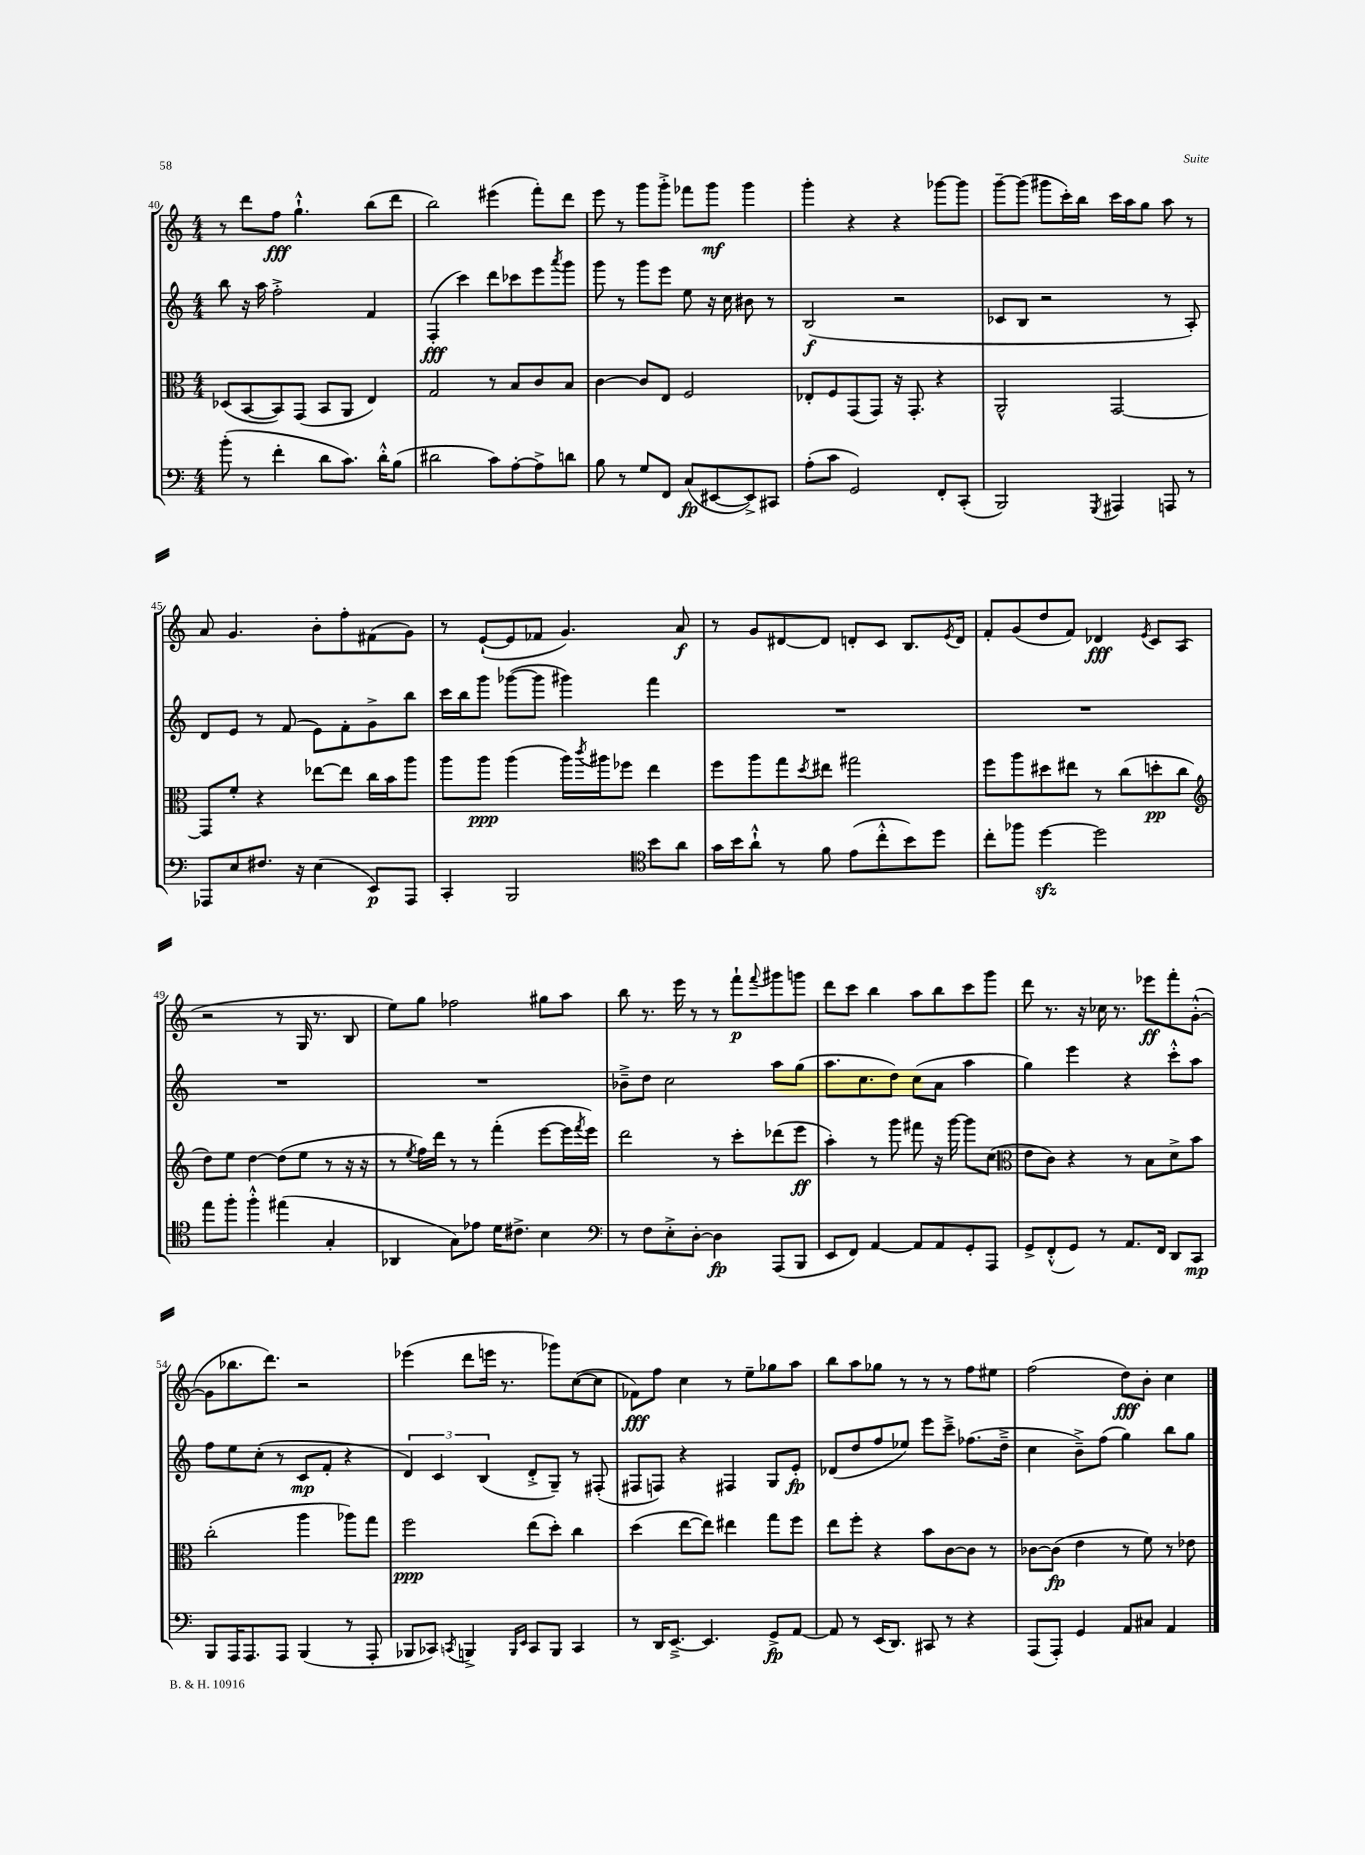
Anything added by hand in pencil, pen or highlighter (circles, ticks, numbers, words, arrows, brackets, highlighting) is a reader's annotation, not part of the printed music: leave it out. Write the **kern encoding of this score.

**kern	**dynam	**kern	**dynam	**kern	**dynam	**kern	**dynam
*part4	*part4	*part3	*part3	*part2	*part2	*part1	*part1
*staff4	*staff4	*staff3	*staff3	*staff2	*staff2	*staff1	*staff1
*clefF4	*	*clefC3	*	*clefG2	*	*clefG2	*
*k[]	*	*k[]	*	*k[]	*	*k[]	*
*M4/4	*	*M4/4	*	*M4/4	*	*M4/4	*
=40	=40	=40	=40	=40	=40	=40	=40
(8b'\	.	(8D-X/L	.	8bb\	.	8r	.
8r	.	[8BB/	.	16r	.	8ddd\L	.
.	.	.	.	16aa\	.	.	.
4f'\	.	8BB/])	.	2ff'^\	.	8ff\J	fff
.	.	(8GG/J	.	.	.	4.gg`^^\	.
8d\L	.	8BB/L	.	.	.	.	.
8.c\J)	.	8AA/J	.	.	.	.	.
.	.	4E/)	.	4f/	.	(8bb\L	.
16d'^^\KL	.	.	.	.	.	.	.
(8B\J	.	.	.	.	.	8ddd\J	.
=41	=41	=41	=41	=41	=41	=41	=41
2d#X\	.	2G/	.	(4F'/	fff	2bb\)	.
.	.	.	.	4ccc\)	.	.	.
8c\L)	.	8r	.	8ddd\L	.	(4eee#X\	.
[8A'\	.	8B/L	.	8ccc-X\	.	.	.
8A^\]	.	8c/	.	8eee\	.	8fff'\L)	.
.	.	.	.	8qaaa/	.	.	.
8dn\J	.	8B/J	.	8ggg\J	.	8ddd\J	.
=42	=42	=42	=42	=42	=42	=42	=42
8B\	.	[4c\	.	8ggg\	.	8eee\	.
8r	.	.	.	8r	.	8r	.
8G/L	.	8c/L]	.	8ggg\L	.	8ggg\L	.
8FF/J	.	8E/J	.	8eee\J	.	8ggg'^\J	.
(8C/L	fp	2F/	.	8ee\	.	8fff-X\L	.
[8EE#X/	.	.	.	16r	.	8ggg\J	mf
.	.	.	.	16cc\	.	.	.
8EE#^/])	.	.	.	8b#X\	.	4ggg\	.
8CC#X/J	.	.	.	8r	.	.	.
=43	=43	=43	=43	=43	=43	=43	=43
(8A'\L	.	8E-X'/L	.	(2B/	f	4ggg'\	.
8c\J	.	8F/	.	.	.	.	.
2GG/)	.	(8GG/	.	.	.	4r	.
.	.	8GG/J)	.	.	.	.	.
.	.	16r	.	2r	.	4r	.
.	.	8.GG'/	.	.	.	.	.
8FF'/L	.	4r	.	.	.	[8ggg-X\L	.
(8CC'/J	.	.	.	.	.	8ggg-\J]	.
=44	=44	=44	=44	=44	=44	=44	=44
2BBB/)	.	2AA^^/	.	8c-X/L	.	[8ggg~\L	.
.	.	.	.	8B/J	.	(8ggg\J]	.
.	.	.	.	2r	.	8ggg#X\L	.
.	.	.	.	.	.	16ccc'\L)	.
.	.	.	.	.	.	16bb\JJ	.
8qGGG/	.	.	.	.	.	.	.
4AAA#X/	.	[2GG/	.	.	.	16ccc\LL	.
.	.	.	.	.	.	16aa\J	.
.	.	.	.	.	.	8gg\J	.
8AAAn/	.	.	.	8r	.	8aa\	.
8r	.	.	.	8A'/)	.	8r	.
!!LO:LB:g=z
=45	=45	=45	=45	=45	=45	=45	=45
8AAA-X/L	.	8GG/L]	.	8d/L	.	8a/	.
8E/	.	8f'/J	.	8e/J	.	4.g/	.
8.F#X/J	.	4r	.	8r	.	.	.
.	.	.	.	(8f/	.	.	.
16r	.	.	.	.	.	.	.
(4E\	.	[8ee-X\L	.	8e\L)	.	8b'\L	.
.	.	8ee-\J]	.	8f'\	.	8ff'\	.
8EE/L)	p	16cc\LL	.	8g^\	.	(8f#X\	.
.	.	16b\J	.	.	.	.	.
8AAA-/J	.	8aa\J	.	8bb\J	.	8g\J)	.
=46	=46	=46	=46	=46	=46	=46	=46
4CC'/	.	8aa\L	.	16ccc\LL	.	8r	.
.	.	.	.	16bb\J	.	.	.
.	.	8aa\J	ppp	8ggg\J	.	([8e`/L	.
2BBB/	.	(4aa\	.	([8ggg-X\L	.	8e/]	.
.	.	.	.	8ggg-\J]	.	8f-X/J	.
.	.	16aa\LL)	.	4ggg#X\)	.	4.g/)	.
.	.	8qccc/	.	.	.	.	.
.	.	16aa#X\J	.	.	.	.	.
.	.	8ff-X\J	.	.	.	.	.
*clefC4	*	*	*	*	*	*	*
8b\L	.	4ee\	.	4fff\	.	.	.
8a\J	.	.	.	.	.	8a/	f
=47	=47	=47	=47	=47	=47	=47	=47
16g\LL	.	8ff\L	.	1r	.	8r	.
16b\J	.	.	.	.	.	.	.
8a`^^\J	.	8aa\	.	.	.	8g/L	.
8r	.	8gg\	.	.	.	[8d#X/	.
.	.	8qdd/	.	.	.	.	.
8f\	.	8ee#X\J	.	.	.	8d#/J]	.
(8e\L	.	2gg#X\	.	.	.	8dn'/L	.
8cc'^^\	.	.	.	.	.	8c/J	.
8b\)	.	.	.	.	.	8.B/L	.
8dd\J	.	.	.	.	.	.	.
.	.	.	.	.	.	8qe/	.
.	.	.	.	.	.	16d/Jk	.
=48	=48	=48	=48	=48	=48	=48	=48
8cc'\L	.	8ff\L	.	1r	.	8f'/L	.
8ff-X\J	.	8aa\	.	.	.	(8g/	.
[4ddzz\	.	8dd#X\	.	.	.	8dd/	.
.	.	8ee#X\J	.	.	.	8f/J)	.
2dd\]	.	8r	.	.	.	4d-X/	fff
.	.	(8cc\L	.	.	.	.	.
.	.	.	.	.	.	8qe/	.
.	.	8ddn'\	pp	.	.	8c/L	.
.	.	8cc\J	.	.	.	(8A/J	.
!!LO:LB:g=z
=49	=49	=49	=49	=49	=49	=49	=49
*	*	*clefG2	*	*	*	*	*
8ee\L	.	8dd\L)	.	1r	.	2r	.
8ff'\J	.	8ee\J	.	.	.	.	.
4ff'^^\	.	[4dd\	.	.	.	.	.
(4ee#X\	.	(8dd\L]	.	.	.	8r	.
.	.	8ee\J	.	.	.	16G/	.
.	.	.	.	.	.	8.r	.
4G'/	.	8r	.	.	.	.	.
.	.	16r	.	.	.	8B/	.
.	.	16r	.	.	.	.	.
=50	=50	=50	=50	=50	=50	=50	=50
4AA-X/	.	8r	.	1r	.	8ee\L)	.
.	.	8qee/	.	.	.	.	.
.	.	16ff\LL)	.	.	.	8gg\J	.
.	.	16ddd\JJ	.	.	.	.	.
8G\L)	.	8r	.	.	.	2ff-X\	.
8e-X\J	.	8r	.	.	.	.	.
16d\KL	.	(4fff'\	.	.	.	.	.
8.c#X^\J	.	.	.	.	.	.	.
4B\	.	[8eee\L	.	.	.	8gg#X\L	.
.	.	16eee\L]	.	.	.	8aa\J	.
.	.	8qfff/	.	.	.	.	.
.	.	16eee\JJ)	.	.	.	.	.
=51	=51	=51	=51	=51	=51	=51	=51
*clefF4	*	*	*	*	*	*	*
8r	.	2ddd\	.	8b-X~^\L	.	8bb\	.
8F\L	.	.	.	8dd\J	.	8.r	.
8E'^\	.	.	.	2cc\	.	.	.
.	.	.	.	.	.	16eee\	.
[8D'\J	.	.	.	.	.	8r	.
4D\]	fp	8r	.	.	.	8r	.
.	.	8ccc'\L	.	.	.	8fff`\L	p
.	.	.	.	.	.	8qqfff/	.
(8AAA/L	.	(8ddd-X\	.	8aa\L	.	8ggg#X\	.
8BBB/J	.	8eee\J	ff	(8gg\J	.	8gggn\J	.
=52	=52	=52	=52	=52	=52	=52	=52
8EE/L	.	4aa'\)	.	8.aa\L	.	8ddd\L	.
8FF/J)	.	.	.	.	.	8ccc\J	.
.	.	.	.	8.cc\	.	.	.
[4AA/	.	8r	.	.	.	4bb\	.
.	.	8ggg\	.	8dd\J)	.	.	.
8AA/L]	.	8fff#X\	.	(8cc\L	.	8aa\L	.
8AA/	.	16r	.	8a\J	.	8bb\	.
.	.	[16ggg\	.	.	.	.	.
8GG'/	.	8ggg\L]	.	4aa\	.	8ccc\	.
8AAA/J	.	(8cc\J	.	.	.	8ggg\J	.
=53	=53	=53	=53	=53	=53	=53	=53
*	*	*clefC3	*	*	*	*	*
8GG^/L	.	8e\L	.	4gg\)	.	8ddd\	.
(8FF'^^/	.	8c\J)	.	.	.	8.r	.
8GG/J)	.	4r	.	4eee\	.	.	.
.	.	.	.	.	.	16r	.
8r	.	.	.	.	.	16cc-X\	.
.	.	.	.	.	.	8.r	.
8.AA/L	.	8r	.	4r	.	.	.
.	.	8B\L	.	.	.	8eee-X\L	ff
16FF/Jk	.	.	.	.	.	.	.
8DD/L	.	8d^\	.	8ccc'^^\L	.	8fff'\	.
8CC/J	mp	8b\J	.	8aa\J	.	([8g'^^\J	.
!!LO:LB:g=z
=54	=54	=54	=54	=54	=54	=54	=54
8BBB/L	.	(2cc'\	.	8ff\L	.	8g\L]	.
16AAA/K	.	.	.	8ee\	.	8.bb-X\	.
8.AAA/	.	.	.	.	.	.	.
.	.	.	.	(8cc'\J	.	.	.
.	.	.	.	.	.	8.ddd\J)	.
8AAA/J	.	.	.	8r	.	.	.
(4BBB/	.	4aa\	.	8c/L	mp	2r	.
.	.	.	.	8f'/J	.	.	.
8r	.	8aa-X\L)	.	4r	.	.	.
8AAA'/	.	8gg\J	.	.	.	.	.
=55	=55	=55	=55	=55	=55	=55	=55
8BBB-X/L	.	2ff\	ppp	6d/)	.	(4eee-X\	.
8CC-X/J)	.	.	.	.	.	.	.
.	.	.	.	6c/	.	.	.
8qCCn/	.	.	.	.	.	.	.
4BBBn^/	.	.	.	.	.	8ddd\L	.
.	.	.	.	(6B/	.	.	.
.	.	.	.	.	.	16eeen\Jk	.
.	.	.	.	.	.	8.r	.
16qqBBB/LL	.	.	.	.	.	.	.
16qqEE/JJ	.	.	.	.	.	.	.
8CC/L	.	(8ee\L	.	8d'^/L	.	.	.
8BBB/J	.	8dd'\J)	.	8G~/J)	.	8ggg-X\L)	.
4CC/	.	4cc\	.	8r	.	([8cc\	.
.	.	.	.	(8F#X'/	.	8cc\J]	.
=56	=56	=56	=56	=56	=56	=56	=56
8r	.	(4dd\	.	8F#X/L	.	8f-X\L)	fff
16DD/KL	.	.	.	8Fn/J)	.	8ff\J	.
[8.EE~^/J	.	.	.	.	.	.	.
.	.	[8ee\L	.	4r	.	4cc\	.
4.EE/]	.	8ee\J])	.	.	.	.	.
.	.	4ee#X\	.	4F#X/	.	8r	.
.	.	.	.	.	.	8ee~\L	.
8GG^/L	fp	8gg\L	.	8G/L	.	8gg-X\	.
[8AA/J	.	8ff\J	.	8e'/J	fp	8aa\J	.
=57	=57	=57	=57	=57	=57	=57	=57
8AA/]	.	8ee\L	.	(8d-X/L	.	8bb\L	.
8r	.	8ff'\J	.	8dd/	.	8aa\	.
(16EE/KL	.	4r	.	8ff/	.	8gg-X\J	.
8.DD/J)	.	.	.	.	.	.	.
.	.	.	.	8ee-X/J)	.	8r	.
8CC#X/	.	8b\L	.	8eee\L	.	8r	.
8r	.	[8c\	.	8ccc~^\J	.	8r	.
4r	.	8c\J]	.	(8.ff-X\L	.	8ff\L	.
.	.	8r	.	.	.	8ee#X\J	.
.	.	.	.	16dd~^\Jk	.	.	.
=58	=58	=58	=58	=58	=58	=58	=58
(8AAA/L	.	[8c-X\L	.	4cc\	.	(2ff\	.
8AAA'/J)	.	(8c-\J]	fp	.	.	.	.
4GG/	.	4e\	.	8b~^\L)	.	.	.
.	.	.	.	(8ff\J	.	.	.
8AA/L	.	8r	.	4gg\)	.	8dd\L)	fff
8C#X/J	.	8f\)	.	.	.	8b'\J	.
4AA/	.	8r	.	8bb\L	.	4cc\	.
.	.	8e-X\	.	8gg\J	.	.	.
==	==	==	==	==	==	==	==
*-	*-	*-	*-	*-	*-	*-	*-
